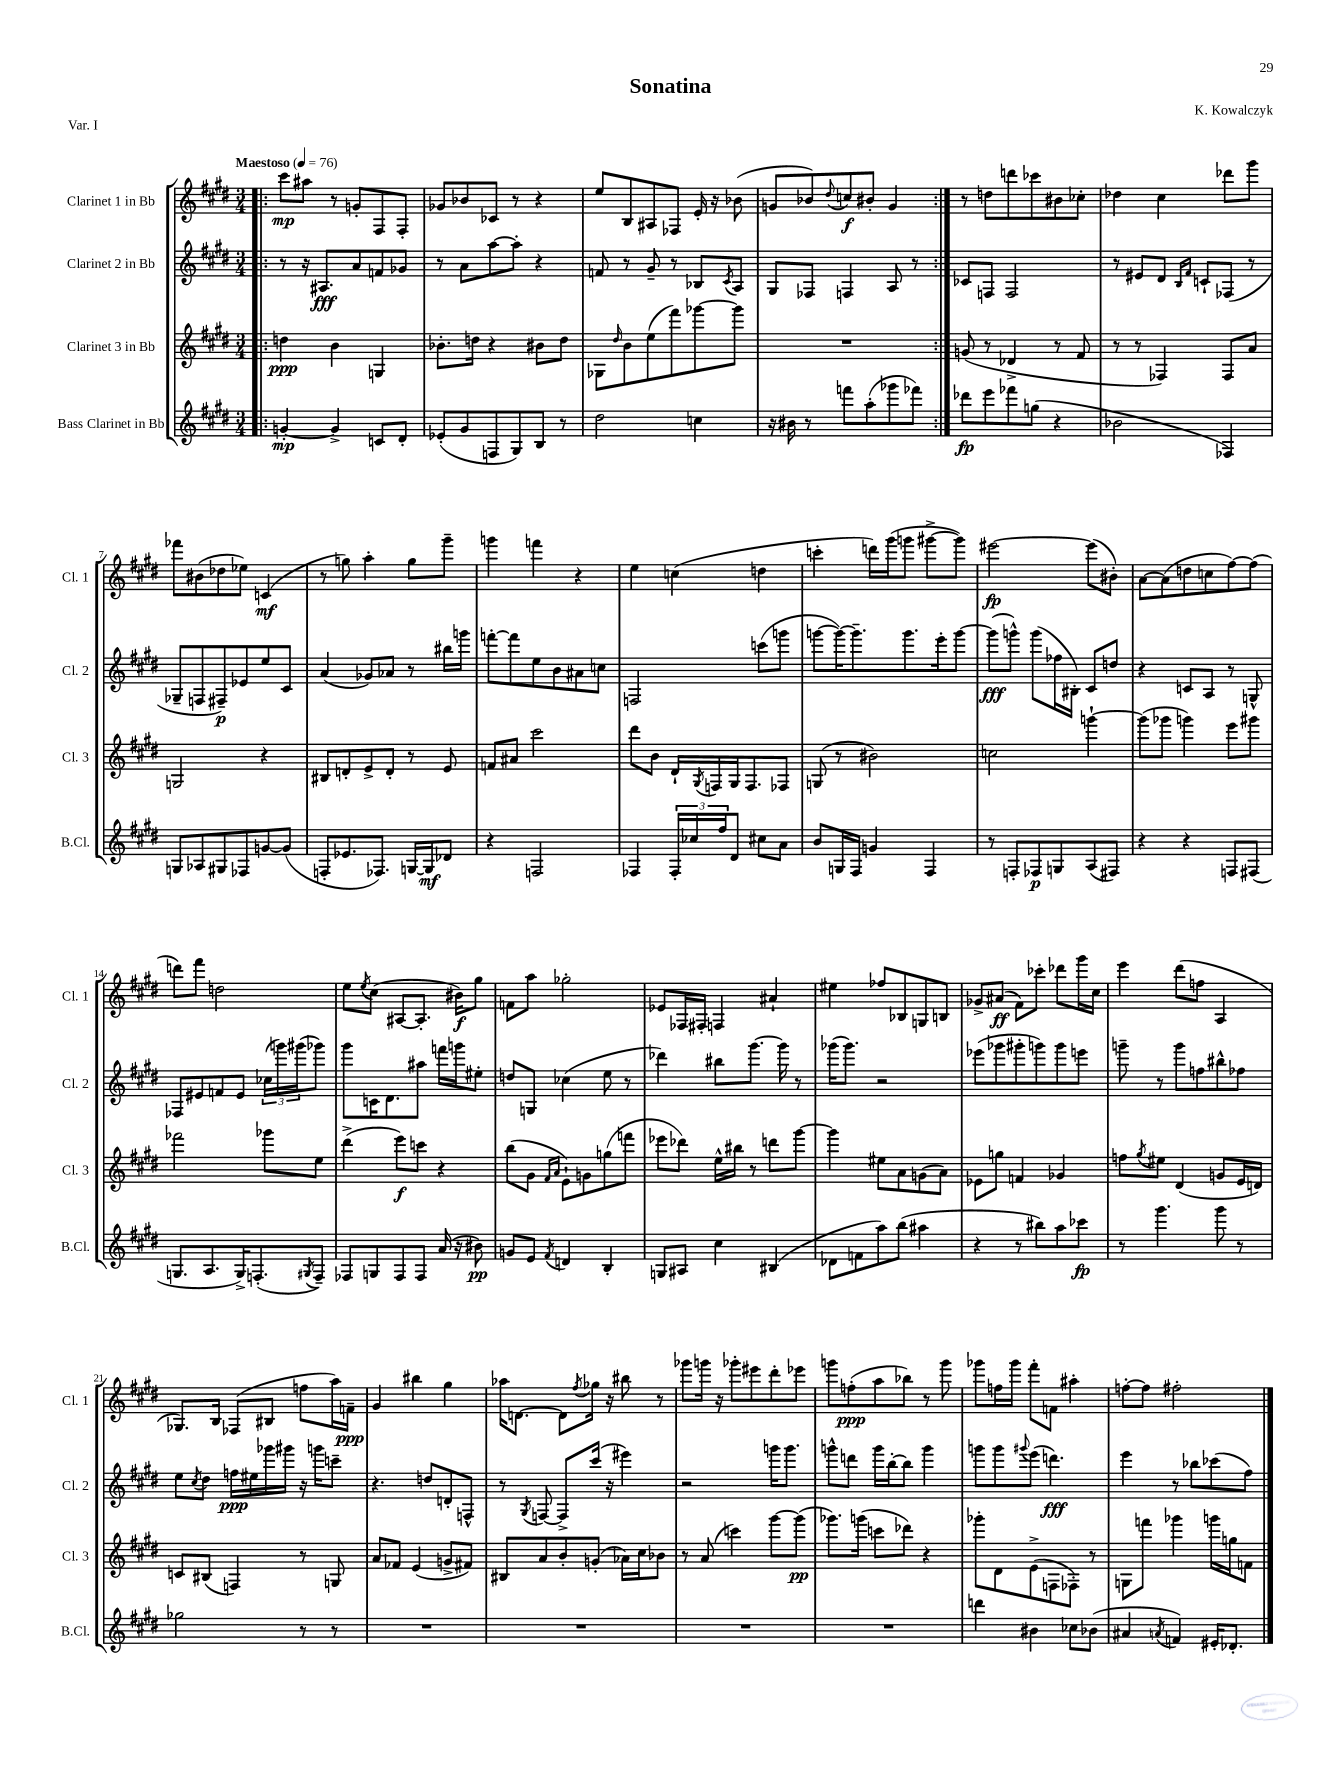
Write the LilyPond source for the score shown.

\header { title = "Sonatina" composer = "K. Kowalczyk" piece = "Var. I" }
<<
\new StaffGroup <<
\new Staff = "s0" \with { instrumentName = "Clarinet 1 in Bb" shortInstrumentName = "Cl. 1" } {
    \clef treble \key e \major \numericTimeSignature \time 3/4 \tempo "Maestoso" 4 = 76
    \repeat volta 2 { \bar ".|:" cis'''8\mp ais''8 r8 g'8-. fis8 fis8-. |
    ges'8 bes'8 ces'8 r8 r4 |
    e''8 b8 ais8 fes8 e'16-. r16 bes'8( |
    g'8 bes'8) \appoggiatura { dis''8 } c''8\f bis'8-. g'4 | }
    r8 d''8 d'''8 ces'''8 bis'8 ces''8-. |
    des''4 cis''4 des'''8 gis'''8 |
    fes'''8 bis'8( des''8 ees''8) c'4\mf( |
    r8 g''8) a''4-. g''8 gis'''8-- |
    g'''4 f'''4 r4 |
    e''4 c''4( d''4 |
    c'''4-. d'''16) gis'''16( g'''8 gis'''8~-> gis'''8) |
    eis'''2~\fp eis'''8( bis'8-.) |
    a'8~ a'8( d''8 c''8 fis''8~) fis''8( |
    d'''8) fis'''8 d''2 |
    e''8 \acciaccatura { e''8 } cis''8( ais8~ ais8.-. bis'16\f) gis''8 |
    f'8 a''8 ges''2-. |
    ees'8 fes16 fis16-. f4 ais'4-! |
    eis''4 fes''8 bes8 g8 b8 |
    ges'8-> ais'8\ff( fis'8) ces'''8-. des'''8 gis'''16 cis''16 |
    e'''4 dis'''8( f''8 a4 |
    ges8.) b16 fes8( bis8 f''8 a''16) f'16--\ppp |
    gis'4 bis''4 gis''4 |
    aes''16 d'8.~ d'8 \acciaccatura { fis''8 } ges''16 r16 bis''8 r8 |
    ges'''8 g'''16 r16 ges'''8-. eis'''8 dis'''8-. ees'''8 |
    g'''8 f''8-.\ppp( a''8 bes''8) r8 g'''8 |
    ges'''8 f''16 ges'''16 fis'''8-. f'8 ais''4-. |
    f''8~-. f''8 fis''2-. \bar "|." |
}
\new Staff = "s1" \with { instrumentName = "Clarinet 2 in Bb" shortInstrumentName = "Cl. 2" } {
    \clef treble \key e \major \numericTimeSignature \time 3/4
    \repeat volta 2 { \bar ".|:" r8 r16 ais8.\fff a'8 f'8 ges'8 |
    r8 a'8 a''8~ a''8-. r4 |
    f'8 r8 gis'8-- r8 bes8 \acciaccatura { cis'8 } a8 |
    gis8 fes8 f4 a8 r8 | }
    ces'8 f8 f2 |
    r8 eis'8 dis'8 \grace { b16 fis'16 } c'8-! fes8( r8 |
    ges8-- f8 fis8--\p) ees'8 e''8 cis'8 |
    a'4( ges'8) aes'8 r8 bis''16 g'''16 |
    f'''8~-. f'''8 e''8 b'8 ais'8 c''8 |
    f2 c'''8( g'''8 |
    g'''8~ g'''16~) g'''8.-- g'''8. e'''16-. g'''8~ |
    g'''8\fff( g'''8-^) g'''8( fes''16 bis16-.) cis'8 d''8 |
    r4 c'8 a8 r8 g8-^ |
    fes8 eis'8 f'8 eis'8 \tuplet 3/2 { ces''16( g'''16) gis'''16( } ges'''8) |
    gis'''8 c'16 dis'8. ais''8 f'''16 g'''16 eis''8-. |
    d''8 g8 ces''4( e''8 r8 |
    des'''4) bis''8 gis'''8.~ gis'''16 r8 |
    ges'''16( ges'''8.) r2 |
    ees'''8( ges'''8 gis'''8-. g'''8) g'''8 e'''8 |
    g'''8-- r8 g'''8 f''8 bis''8-^ fes''8 |
    e''8 \acciaccatura { cis''8 } dis''8 f''16\ppp eis''16 ges'''16 gis'''16 r16 g'''16 c'''8-- |
    r4. d''8 d'8-. f8-^ |
    r8 \acciaccatura { gis8 } f8~ f8-> cis'''16( r16 eis'''4) |
    r2 g'''16 g'''8. |
    g'''8-^ d'''8 g'''16 b''16~-. b''8 g'''4 |
    g'''8 g'''8 \appoggiatura { gis'''8 } e'''8( d'''4.\fff) |
    e'''4 r8 bes''8 ces'''8( fis''8) \bar "|." |
}
\new Staff = "s2" \with { instrumentName = "Clarinet 3 in Bb" shortInstrumentName = "Cl. 3" } {
    \clef treble \key e \major \numericTimeSignature \time 3/4
    \repeat volta 2 { \bar ".|:" d''4\ppp b'4 g4 |
    bes'8.-. d''16 r4 bis'8 d''8 |
    ges8 \grace { dis''16 } b'8 e''8( fis'''8) ges'''8~ ges'''8 |
    R2. | }
    g'8( r8 des'4-> r8 fis'8 |
    r8 r8 fes4) fes8 a'8 |
    g2 r4 |
    bis8 d'8-. e'8-> d'8-. r8 e'8 |
    f'8 ais'8 cis'''2 |
    dis'''8 b'8 dis'16-! \acciaccatura { gis8 } f16 gis16 f8. fes8 |
    g8( r8 bis'2) |
    c''2 g'''4~-! |
    g'''8( ges'''8 g'''4) e'''8 gis'''8 |
    fes'''2 ges'''8 e''8 |
    dis'''4->( e'''8\f) c'''8 r4 |
    b''8( gis'8 \grace { fis'16 a'16 } e'8-!) g'8 g''8( f'''8 |
    ees'''8 des'''8) e''16-^ bis''16 r8 d'''8 gis'''8~ |
    gis'''4 eis''8 a'8 g'8( a'8) |
    ees'8 g''8 f'4 ges'4 |
    f''8 \acciaccatura { gis''8 } eis''8 dis'4( g'8 e'16 d'16) |
    c'8 bis8( f4) r8 g8 |
    a'8 fes'8 e'4( g'8-> fis'8) |
    bis8 a'8 b'8-. g'8-.( aes'16) cis''16 bes'8 |
    r8 a'8( c'''4) gis'''8~ gis'''8\pp( |
    ges'''8.) g'''16( c'''8 des'''8) r4 |
    ges'''8-. dis'8 e'8->( f8 fes8-.) r8 |
    g8 f'''8 ges'''4 g'''16 g''16 f'8 \bar "|." |
}
\new Staff = "s3" \with { instrumentName = "Bass Clarinet in Bb" shortInstrumentName = "B.Cl." } {
    \clef treble \key e \major \numericTimeSignature \time 3/4
    \repeat volta 2 { \bar ".|:" g'4~-.\mp g'4-> c'8 dis'8-. |
    ees'8-.( gis'8 f8 gis8) b8 r8 |
    dis''2 c''4 |
    r16 bis'16 r8 f'''8 a''8-.( ges'''8 fes'''8) | }
    des'''8\fp e'''8 fes'''8 g''8( r4 |
    bes'2 fes4) |
    g8 aes8 gis8 fes8 g'8~ g'8( |
    f8-. ees'8. fes8.) g16~ g16\mf des'8 |
    r4 f2 |
    fes4 \tuplet 3/2 { fes16-. ces''16 fis''16 } dis'8 cis''8 a'8 |
    b'8 g16 fis16 g'4 fis4 |
    r8 f8-. fes8\p g8 a8( fis8) |
    r4 r4 f8 fis8( |
    g8. a8. g16->) f8.-.( \acciaccatura { gis8 } f8--) |
    fes8 g8 fes8 fes8 a'16( r16 bis'8\pp) |
    g'8 e'8 \acciaccatura { fis'8 } d'4 b4-. |
    g8 ais8 cis''4 bis4( |
    des'8 f'8 a''8) b''8( ais''4 |
    r4 r8 bis''8) a''8 ces'''8\fp |
    r8 gis'''4. gis'''8 r8 |
    ges''2 r8 r8 |
    R2. |
    R2. |
    R2. |
    R2. |
    d'''4 bis'4 ces''8 bes'8( |
    ais'4 \acciaccatura { a'8 } f'4) eis'16-. des'8.-. \bar "|." |
}
>>
>>
